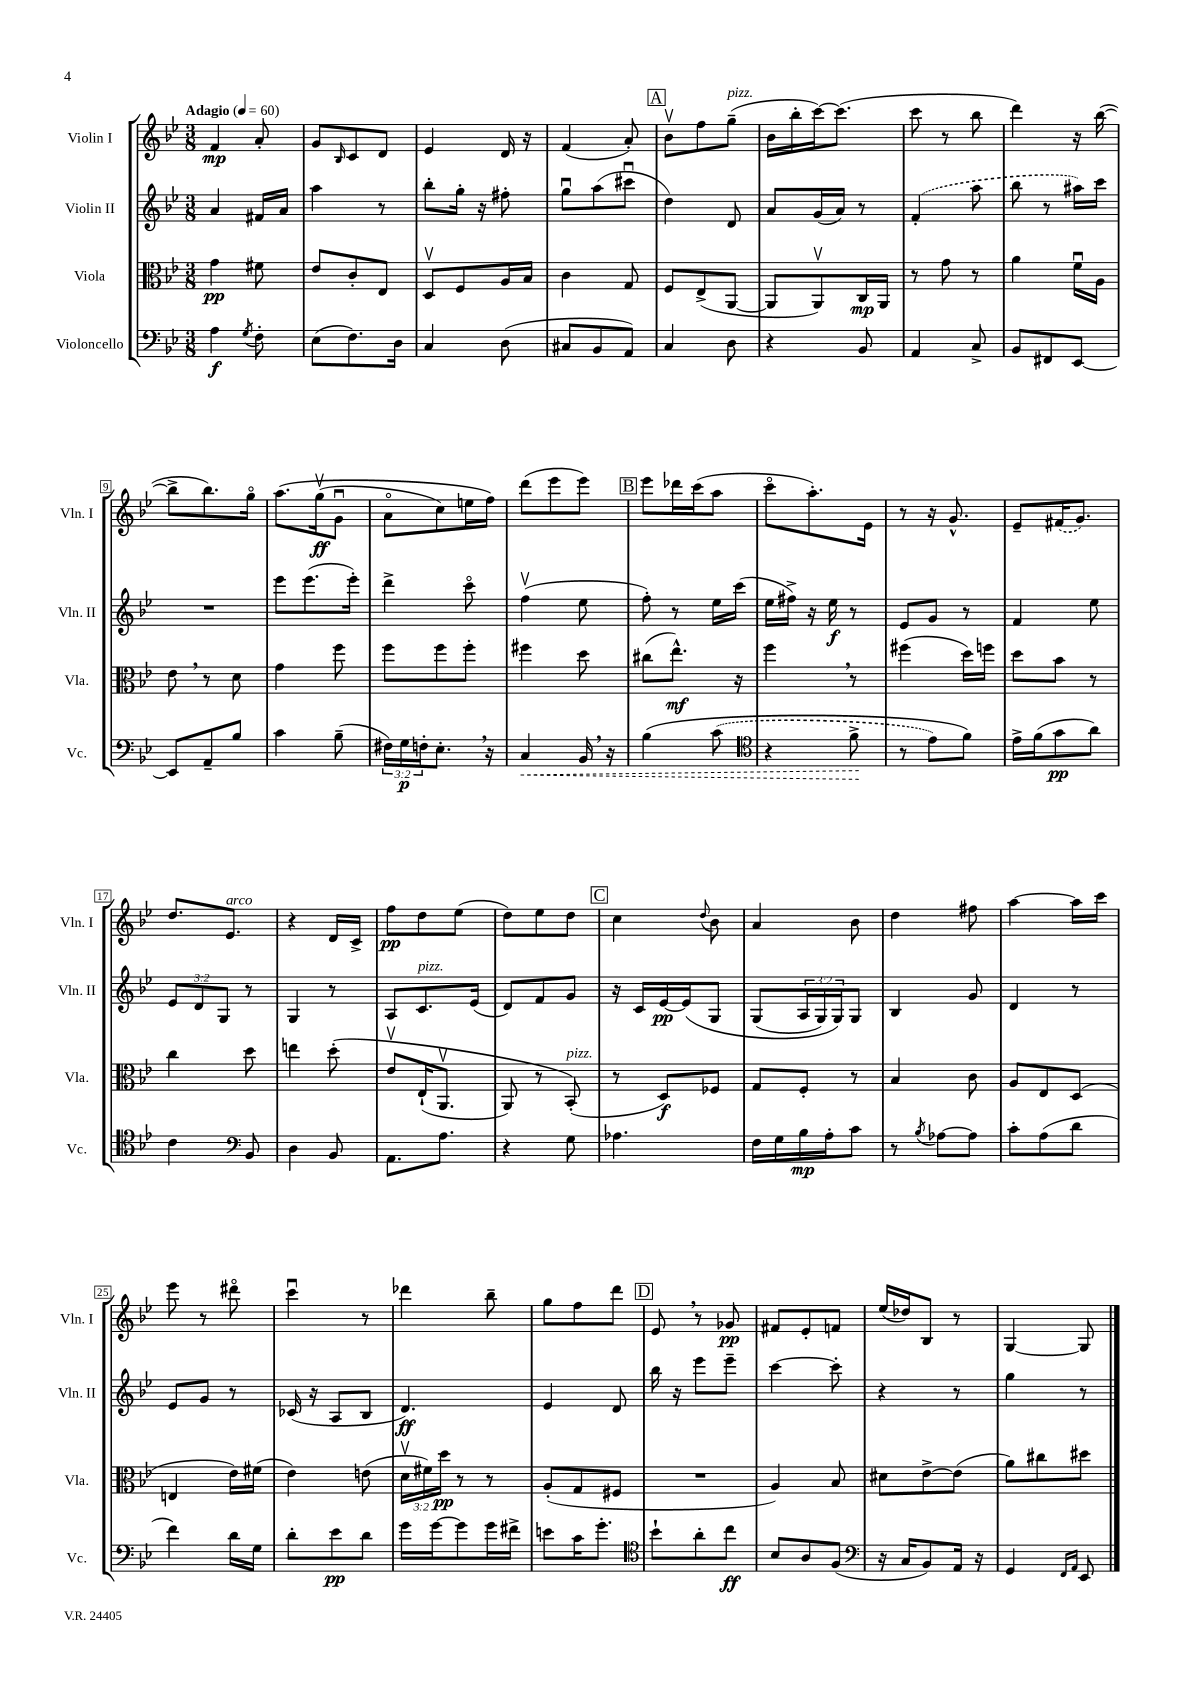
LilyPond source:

<<
\new StaffGroup <<
\new Staff = "s0" \with { instrumentName = "Violin I" shortInstrumentName = "Vln. I" } {
    \clef treble \key bes \major \numericTimeSignature \time 3/8 \tempo "Adagio" 4 = 60
    f'4\mp a'8-. |
    g'8 \grace { bes16 } c'8 d'8 |
    ees'4 d'16 r16 |
    f'4( a'8-.) |
    \mark \markup { \box "A" } bes'8\upbow f''8 g''8--^\markup { \italic "pizz." }( |
    bes'16 bes''16-. c'''16~) c'''8.( |
    c'''8 r8 bes''8 |
    d'''4) r16 bes''16~( |
    bes''8-> bes''8.) g''16\flageolet |
    a''8.\( g''16\upbow\ff( g'8\downbow |
    a'8\flageolet c''8) e''16 f''16\) |
    d'''8( ees'''8 ees'''8) |
    \mark \markup { \box "B" } ees'''8 des'''16 c'''16( a''8 |
    c'''8\flageolet a''8.-.) ees'16 |
    r8 r16 g'8.-^ |
    ees'8-- \once \slurDashed fis'16( g'8.) |
    d''8. ees'8.^\markup { \italic "arco" } |
    r4 d'16 c'16-> |
    f''8\pp d''8 ees''8( |
    d''8) ees''8 d''8 |
    \mark \markup { \box "C" } c''4 \appoggiatura { d''8 } bes'8 |
    a'4 bes'8 |
    d''4 fis''8 |
    a''4~ a''16 c'''16 |
    ees'''8 r8 dis'''8\flageolet |
    c'''4\downbow r8 |
    des'''4 bes''8-- |
    g''8 f''8 d'''8 |
    \mark \markup { \box "D" } ees'8 \breathe r8 ges'8\pp |
    fis'8 ees'8-. f'8 |
    ees''16( des''16) bes8 r8 |
    g4~ g8 \bar "|." |
}
\new Staff = "s1" \with { instrumentName = "Violin II" shortInstrumentName = "Vln. II" } {
    \clef treble \key bes \major \numericTimeSignature \time 3/8 \override Staff.TupletNumber.text = #tuplet-number::calc-fraction-text
    a'4 fis'16 a'16 |
    a''4 r8 |
    bes''8-. g''16-. r16 fis''8-. |
    g''8\downbow a''8( cis'''8\downbow |
    \mark \markup { \box "A" } d''4) d'8 |
    a'8 g'16( a'16) r8 |
    \once \slurDashed f'4-.( a''8 |
    bes''8 r8 ais''16) c'''16 |
    R4. |
    ees'''8 ees'''8.( ees'''16-.) |
    d'''4-> c'''8\flageolet |
    f''4\upbow( ees''8 |
    \mark \markup { \box "B" } f''8-.) r8 ees''16 c'''16( |
    ees''16 fis''16->) r16 ees''16\f r8 |
    ees'8 g'8 r8 |
    f'4 ees''8 |
    \tuplet 3/2 { ees'8 d'8 g8 } r8 |
    g4 r8 |
    a8 c'8.^\markup { \italic "pizz." } ees'16( |
    d'8) f'8 g'8 |
    \mark \markup { \box "C" } r16 c'16 ees'16~\pp ees'16\( g8 |
    g8( \tuplet 3/2 { a16 g16) g16\) } g8 |
    bes4 g'8 |
    d'4 r8 |
    ees'8 g'8 r8 |
    ces'16( r16 a8 bes8 |
    d'4.\ff) |
    ees'4 d'8 |
    \mark \markup { \box "D" } bes''16 r16 ees'''8 ees'''8-- |
    c'''4~ c'''8-. |
    r4 r8 |
    g''4 r8 \bar "|." |
}
\new Staff = "s2" \with { instrumentName = "Viola" shortInstrumentName = "Vla." } {
    \clef alto \key bes \major \numericTimeSignature \time 3/8 \override Staff.TupletNumber.text = #tuplet-number::calc-fraction-text
    g'4\pp fis'8 |
    ees'8 c'8-. ees8 |
    d8\upbow f8 a16 bes16 |
    c'4 g8 |
    \mark \markup { \box "A" } f8 ees8->( a,8~ |
    a,8 a,8\upbow) c16\mp a,16 |
    r8 g'8 r8 |
    a'4 f'16\downbow a16 |
    ees'8 \breathe r8 d'8 |
    g'4 f''8 |
    f''8 f''8 f''8-. |
    fis''4 d''8 |
    \mark \markup { \box "B" } cis''8( ees''8.-^\mf) r16 |
    f''4 \breathe r8 |
    fis''4( d''16) f''16 |
    d''8 bes'8 r8 |
    c''4 d''8 |
    e''4 d''8-.\( |
    ees'8\upbow ees16-!( a,8.\upbow |
    a,8) r8 bes,8-.^\markup { \italic "pizz." }(\) |
    \mark \markup { \box "C" } r8 d8\f) fes8 |
    g8 f8-. r8 |
    bes4 c'8 |
    a8 ees8 d8( |
    e4 ees'16) fis'16( |
    ees'4) e'8( |
    \tuplet 3/2 { d'16\upbow fis'16) d''16\pp } r8 r8 |
    a8-.( g8 fis8 |
    \mark \markup { \box "D" } R4. |
    a4) bes8 |
    dis'8 ees'8~-> ees'8( |
    a'8) cis''8 dis''8 \bar "|." |
}
\new Staff = "s3" \with { instrumentName = "Violoncello" shortInstrumentName = "Vc." } {
    \clef bass \key bes \major \numericTimeSignature \time 3/8 \override Staff.TupletNumber.text = #tuplet-number::calc-fraction-text
    a4\f \acciaccatura { g8 } f8-. |
    ees8( f8.) d16 |
    c4 d8( |
    cis8 bes,8 a,8) |
    \mark \markup { \box "A" } c4 d8 |
    r4 bes,8 |
    a,4 c8-> |
    bes,8 fis,8 ees,8~ |
    ees,8 a,8-- bes8 |
    c'4 bes8--( |
    \tuplet 3/2 { fis16) g16\p f16-. } ees8.-. \breathe r16 |
    \once \override Hairpin.style = #'dashed-line c4\< bes,16 \breathe r16 |
    \mark \markup { \box "B" } bes4\( \once \slurDashed c'8( |
    \clef tenor r4 f'8->\! |
    r8 ees'8) f'8\) |
    ees'16-> f'16( g'8\pp a'8) |
    c'4 \clef bass bes,8 |
    d4 bes,8 |
    a,8. a8. |
    r4 g8 |
    \mark \markup { \box "C" } aes4. |
    f16 g16 bes16\mp a16-. c'8 |
    r8 \acciaccatura { bes8 } aes8~ aes8 |
    c'8-. a8( d'8 |
    f'4) d'16 g16 |
    d'8-. ees'8\pp d'8 |
    g'16 g'16~ g'8 g'16 fis'16-> |
    e'8 c'16 g'8.-. |
    \mark \markup { \box "D" } \clef tenor bes'8-! a'8-. c''8\ff |
    bes8 a8 f8( |
    \clef bass r16 c16 bes,8) a,16 r16 |
    g,4 \grace { f,16 a,16 } ees,8 \bar "|." |
}
>>
>>
\layout { \context { \Score \override BarNumber.stencil = #(make-stencil-boxer 0.1 0.3 ly:text-interface::print) } }
